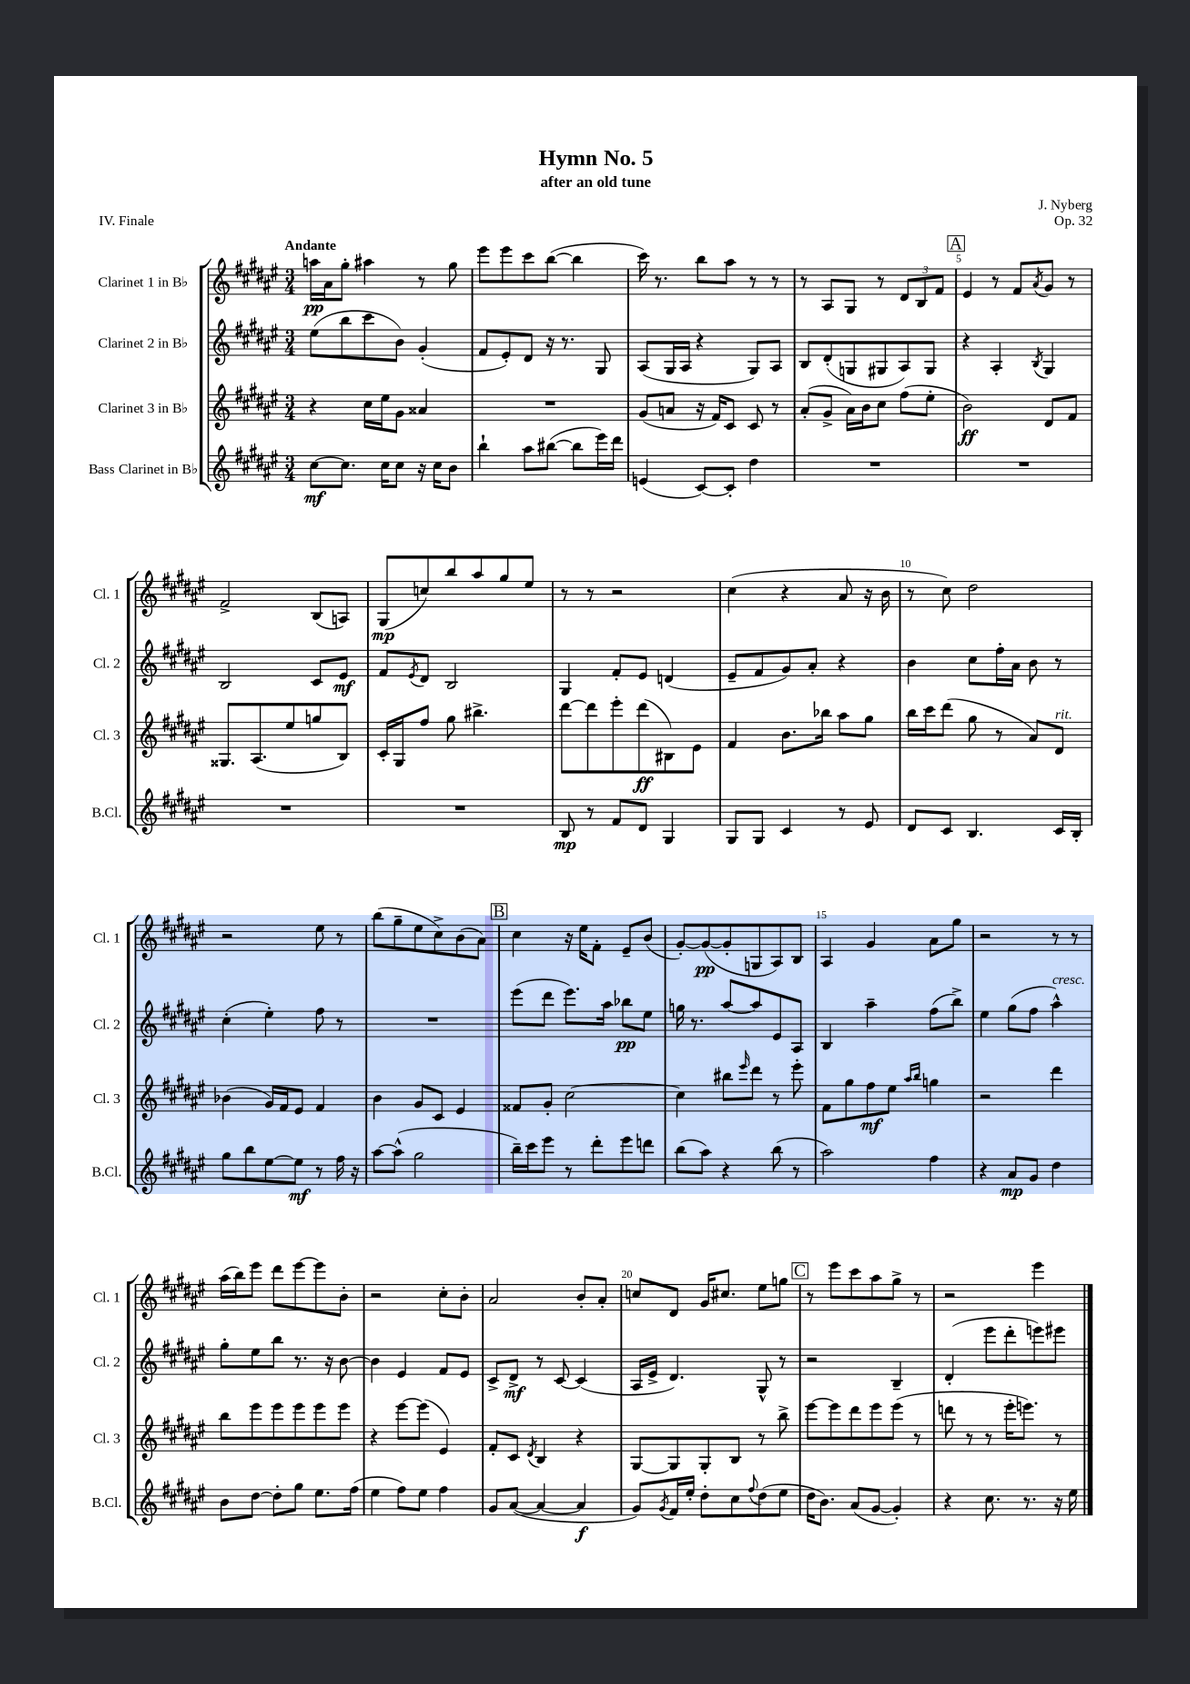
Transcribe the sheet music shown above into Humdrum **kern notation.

**kern	**kern	**kern	**kern
*staff4	*staff3	*staff2	*staff1
*clefG2	*clefG2	*clefG2	*clefG2
*k[f#c#g#d#a#e#]	*k[f#c#g#d#a#e#]	*k[f#c#g#d#a#e#]	*k[f#c#g#d#a#e#]
*M3/4	*M3/4	*M3/4	*M3/4
[8cc#\L	4r	(8ee#\L	16aa\LL
.	.	.	16a#\J
8.cc#\]J	.	8bb\	8gg#'\J
.	16cc#\LL	8ccc#\	4aa#\
16cc#\LK	16ee#\J	.	.
8cc#\J	8g#\J	8b\J)	.
16r	4a##/	(4g#'/	8r
16cc#\LK	.	.	.
8b\J	.	.	8gg#\
=	=	=	=
4bb`\	2.r	8f#/L	8eee#\L
.	.	8e#'/)	8eee#\
8aa#\L	.	8d#/J	8ccc#\
([8bb#\J	.	16r	([8bb\J
.	.	8.r	.
8bb#\]L	.	.	4bb\]
16eee#\L)	.	8G#/	.
16ddd#\JJ	.	.	.
=	=	=	=
(4e/	(8g#/L	(8A#/L	16ccc#\)
.	.	.	8.r
.	8a/J	16G#/L	.
.	.	16A#/JJ	.
[8c#/L)	16r	4r	8bb\L
.	16f#/LK)	.	.
8c#'/]J	8c#/J	.	8aa#\J
4dd#\	8c#/	8G#/L)	8r
.	8r	8A#/J	8r
=	=	=	=
2.r	(8a#'/L	8B/L	8r
.	8g#^/J	(8d#'/	8A#/L
.	16a#\LL)	8G/	8G#/J
.	16b\J	.	.
.	8cc#\J	8G#/	8r
.	(8ff#\L	8A#/)	12d#/L
.	.	.	12B/
.	8ee#'\J	8G#/J	.
.	.	.	12f#/J
=	=	=	=
2.r	2b\)	4r	4e#/
.	.	4A#'/	8r
.	.	.	8f#/L
.	.	8qB/	8qa#/
.	8d#/L	4G#/	8g#/J
.	8f#/J	.	8r
=	=	=	=
2.r	8.G##/L	2B/	2f#^/
.	(8.A#/	.	.
.	8ee#/	.	.
.	8gg/	8c#/L	(8B/L
.	8B/J)	8e#/J	8A/J)
=	=	=	=
2.r	16c#'/LL	8f#/L	(8G#/L
.	16G#/J	.	.
.	.	8qe#/	.
.	8ff#/J	8d#/J	8cc/)
.	8gg#\	2B/	8bb/
.	4.bb#^\	.	8aa#/
.	.	.	8gg#/
.	.	.	8ee#/J
=	=	=	=
8B/	[8ddd#\L	4G#/	8r
8r	8ddd#\]	.	8r
8f#/L	8eee#'\	8f#'/L	2r
8d#/J	(8ddd#\	8e#/J	.
4G#/	8B#\)	(4d/	.
.	8e#\J	.	.
=	=	=	=
8G#/L	4f#/	8e#~/L	(4cc#\
8G#/J	.	8f#/	.
4c#/	8.b\L	8g#/)	4r
.	.	8a#'/J	.
.	16bb-\Jk	.	.
8r	8aa#\L	4r	8a#/
8e#/	8gg#\J	.	16r
.	.	.	16b\
=	=	=	=
8d#/L	16bb\LL	4b\	8r
.	16ccc#\J	.	.
8c#/J	(8ddd#\J	.	8cc#\)
4.B/	8gg#\	8cc#\L	2dd#\
.	8r	16ff#'\L	.
.	.	16a#\JJ	.
.	8a#/L)	8b\	.
16c#/LL	8d#/J	8r	.
16B'/JJ	.	.	.
=	=	=	=
8gg#\L	(4b-\	(4cc#'\	2r
8bb\	.	.	.
[8ee#\	16g#/LL)	4ee#'\)	.
.	16f#/J	.	.
8ee#\]J	8e#/J	.	.
8r	4f#/	8ff#\	8ee#\
16ff#\	.	8r	8r
16r	.	.	.
=	=	=	=
[8aa#\L	4b\	2.r	(8bb\L
(8aa#^^\]J	.	.	8gg#~\
2gg#\	8g#/L	.	8ee#\
.	8c#/J	.	8cc#^\)
.	4e#/	.	(8b\
.	.	.	8a#\J)
=	=	=	=
16bb~\LL)	8f##/L	(8eee#\L	4cc#\
16ccc#\J	.	.	.
8eee#\J	8g#'/J	8ddd#\J	.
8r	[2cc#\	8.eee#\L)	16r
.	.	.	16ee#\LK
8ddd#'\L	.	.	8f#'\J
.	.	16aa#\Jk	.
8eee#\	.	8bb-\L	8e#~/L
8ddd\J	.	8ee#\J	(8b/J
=	=	=	=
(8bb\L	4cc#\]	16gg\	[8g#'/L)
.	.	8.r	.
8aa#\J)	.	.	(8g#/_
4r	8bb#\L	[8aa#/L	8g#'/]
.	16qqeee#/	.	.
.	8ddd#\J	8aa#/]	8G/
(8bb\	8r	8e#/	8A#/)
8r	8eee#'\	8A#/J	8B/J
=	=	=	=
2aa#\)	8f#\L	4B/	4A#/
.	8gg#\	.	.
.	8ff#\	4aa#~\	4g#/
.	8ee#\J	.	.
.	16qqaa#/LL	.	.
.	16qqbb/JJ	.	.
4ff#\	4gg\	(8ff#\L	8a#\L
.	.	8bb^\J)	8gg#\J
=	=	=	=
4r	2r	4ee#\	2r
8a#/L	.	(8gg#\L	.
8g#/J	.	8ff#\J	.
4dd#\	4ddd#\	4aa#^^\)	8r
.	.	.	8r
=	=	=	=
8b\L	8bb\L	8gg#'\L	(16aa#\LL
.	.	.	16bb\J)
[8dd#\J	8eee#\	8ee#\	8eee#\J
8dd#'\]L	8eee#\	8bb\J	8ddd#\L
8gg#\J	8eee#\	8.r	[8eee#\
8.ee#\L	8eee#\	.	8eee#\]
.	.	16r	.
.	8eee#\J	[8b\	8b'\J
(16ff#\Jk	.	.	.
=	=	=	=
4ee#\	4r	4b\]	2r
8ff#\L)	[8eee#\L	4e#/	.
8ee#\J	(8eee#\]J	.	.
4ff#\	4e#/)	8f#/L	8cc#'\L
.	.	8e#/J	8b'\J
=	=	=	=
8g#/L	8f#'/L	8c#^/L	2a#/
([8a#/J	8c#/J	8d#^/J	.
.	8qd#/	.	.
4a#/_	4B/	8r	.
.	.	[8c#/	.
4a#/]	4r	(4c#/]	8b'/L
.	.	.	8a#'/J
=	=	=	=
8g#/L)	[8G#/L	16A#/LL	8cc/L
.	.	16e#^/JJ	.
8qg#/	.	.	.
16f#/L	8G#/]	4.d#/)	8d#/J
16ee#'/JJ	.	.	.
8dd#'\L	8G#'/	.	16g#/LK
.	.	.	8.cc#/J
8cc#\	8B/J	.	.
8qqff#/	.	.	.
(8dd#\	8r	8G#^^/	8ee#\L
8ee#\J	8bb^\	8r	8gg\J
=	=	=	=
16dd#\LK	[8eee#\L	2r	8r
8.b\J)	.	.	.
.	8eee#\]	.	8eee#\L
(8a#/L	8ddd#\	.	8ccc#\
[8g#/J	8eee#\	.	8aa#\
4g#'/])	(8eee#\J	4B~/	8gg#^\J
.	8r	.	8r
=	=	=	=
4r	8ddd\	(4d#'/	2r
.	8r	.	.
8.cc#\	8r	8eee#\L	.
.	16eee#'\LK	8ddd#'\	.
8.r	8.eee\J)	.	.
.	.	8eee\)	4eee#\
16r	8r	8eee#\J	.
16ee#\	.	.	.
==	==	==	==
*-	*-	*-	*-
